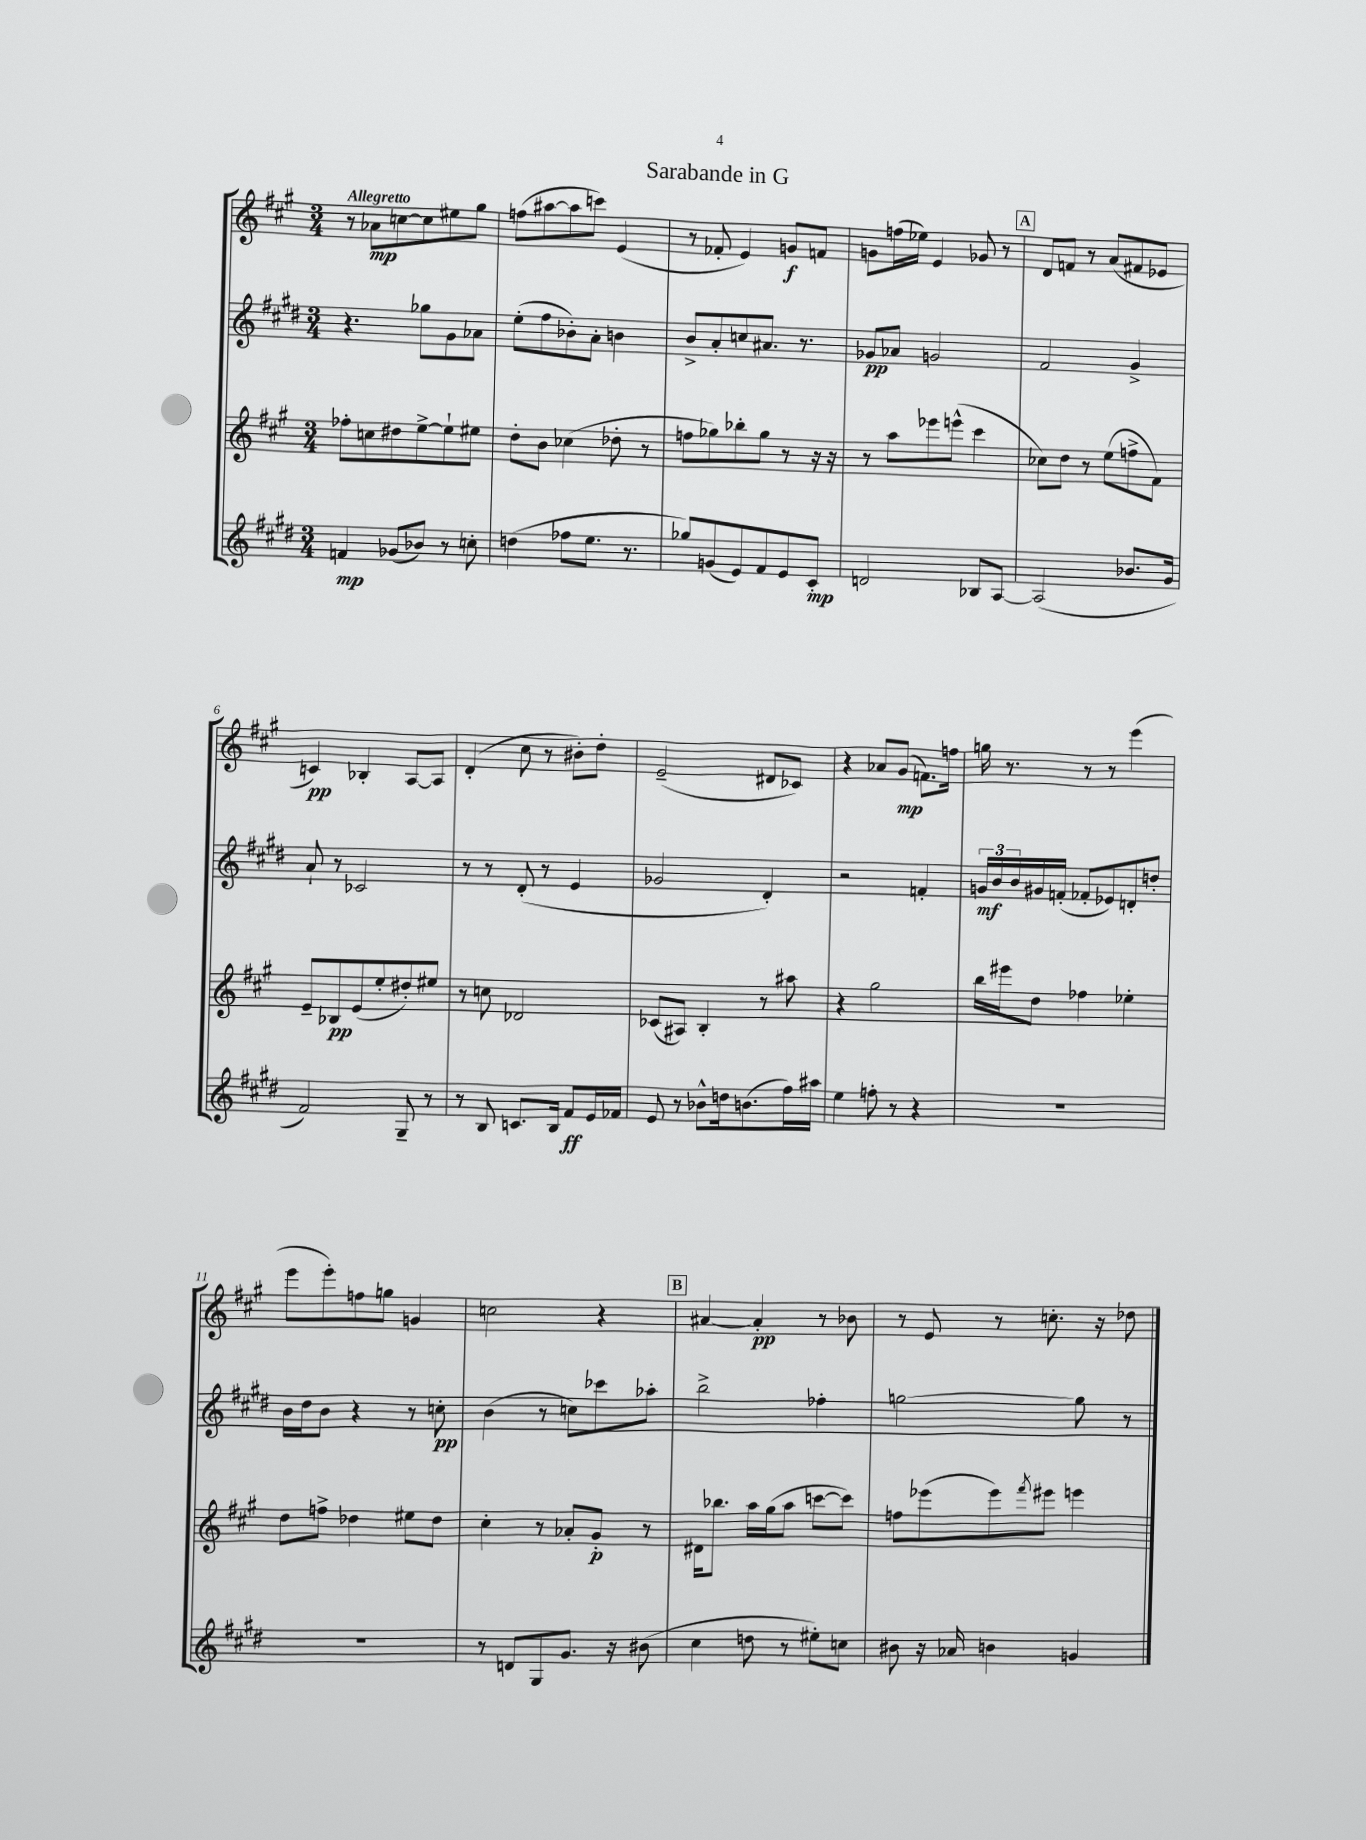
\header { title = "Sarabande in G" }
<<
\new StaffGroup <<
\new Staff = "s0" {
    \clef treble \key a \major \numericTimeSignature \time 3/4 \tempo "Allegretto"
    r8 aes'8\mp c''8~ c''8 eis''8 gis''8 |
    f''8( ais''8~ ais''8 c'''8) e'4( |
    r8 fes'8-. e'4) g'8\f f'8 |
    g'8 f''16( ees''16) e'4 ges'8 r8 |
    \mark \markup { \box "A" } d'8 f'8 r8 a'8( fis'8 ees'8 |
    c'4\pp) bes4-. a8~ a8 |
    d'4-.( cis''8 r8 bis'8-.) d''8-. |
    e'2--( dis'8 ces'8) |
    r4 aes'8 gis'8\mp( f'8.) f''16 |
    g''16 r8. r8 r8 e'''4( |
    e'''8 e'''8-.) f''8 g''8 g'4 |
    c''2 r4 |
    \mark \markup { \box "B" } ais'4~ ais'4-.\pp r8 bes'8 |
    r8 e'8 r8 c''8.-. r16 des''8 \bar "|." |
}
\new Staff = "s1" {
    \clef treble \key e \major \numericTimeSignature \time 3/4
    r4. ges''8 gis'8 aes'8 |
    e''8-.( fis''8 bes'8-.) a'8-. b'4 |
    b'8-> a'8-. c''8 ais'8. r8. |
    ges'8\pp aes'8 g'2 |
    \mark \markup { \box "A" } fis'2 gis'4-> |
    a'8-! r8 ces'2 |
    r8 r8 dis'8-.( r8 e'4 |
    ges'2 dis'4-.) |
    r2 f'4-. |
    \tuplet 3/2 { g'16\mf b'16 b'16 } gis'16 f'16-.( fes'8-. ees'8) d'8-. d''8-. |
    b'16 dis''16 b'8 r4 r8 c''8-.\pp |
    b'4( r8 c''8) ces'''8 aes''8-. |
    \mark \markup { \box "B" } b''2-> fes''4-. |
    g''2~ g''8 r8 \bar "|." |
}
\new Staff = "s2" {
    \clef treble \key a \major \numericTimeSignature \time 3/4
    fes''8-. c''8 dis''8 e''8~-> e''8-! eis''8 |
    d''8-. b'8 ces''4( des''8-. r8 |
    f''8 ges''8) bes''8-. ges''8 r8 r16 r16 |
    r8 a''8 ees'''8 e'''8-^( cis'''4 |
    \mark \markup { \box "A" } ces''8) d''8 r8 e''8( f''8-> fis'8) |
    e'8-- bes8\pp e'8( e''8-. dis''8-.) eis''8 |
    r8 c''8 des'2 |
    ces'8( ais8) b4-. r8 ais''8 |
    r4 gis''2 |
    b''16 eis'''16 d''8 fes''4 ees''4-. |
    d''8 f''8-> des''4 eis''8 des''8 |
    cis''4-. r8 aes'8-. gis'8-.\p r8 |
    \mark \markup { \box "B" } dis'16 bes''8. a''16 gis''16( a''8 c'''8~ c'''8) |
    f''8 ees'''8( ees'''8) \acciaccatura { fis'''8 } eis'''8 e'''4 \bar "|." |
}
\new Staff = "s3" {
    \clef treble \key e \major \numericTimeSignature \time 3/4
    f'4\mp ges'8( bes'8) r8 c''8-. |
    d''4( fes''8 e''8. r8. |
    ges''8) g'8( e'8) fis'8 e'8 cis'8-.\mp |
    d'2 bes8 a8~ |
    \mark \markup { \box "A" } a2( bes'8. gis'16 |
    fis'2) gis8-- r8 |
    r8 b8 c'8. b16 fis'8\ff e'16 fes'16 |
    e'8 r8 bes'8-^ d''16 b'8.( fis''16) ais''16 |
    e''4 f''8-. r8 r4 |
    R2. |
    R2. |
    r8 d'8 gis8 gis'8. r16 bis'8( |
    \mark \markup { \box "B" } cis''4 d''8 r8 eis''8-.) c''8 |
    bis'8 r16 aes'16 b'4 g'4 \bar "|." |
}
>>
>>
